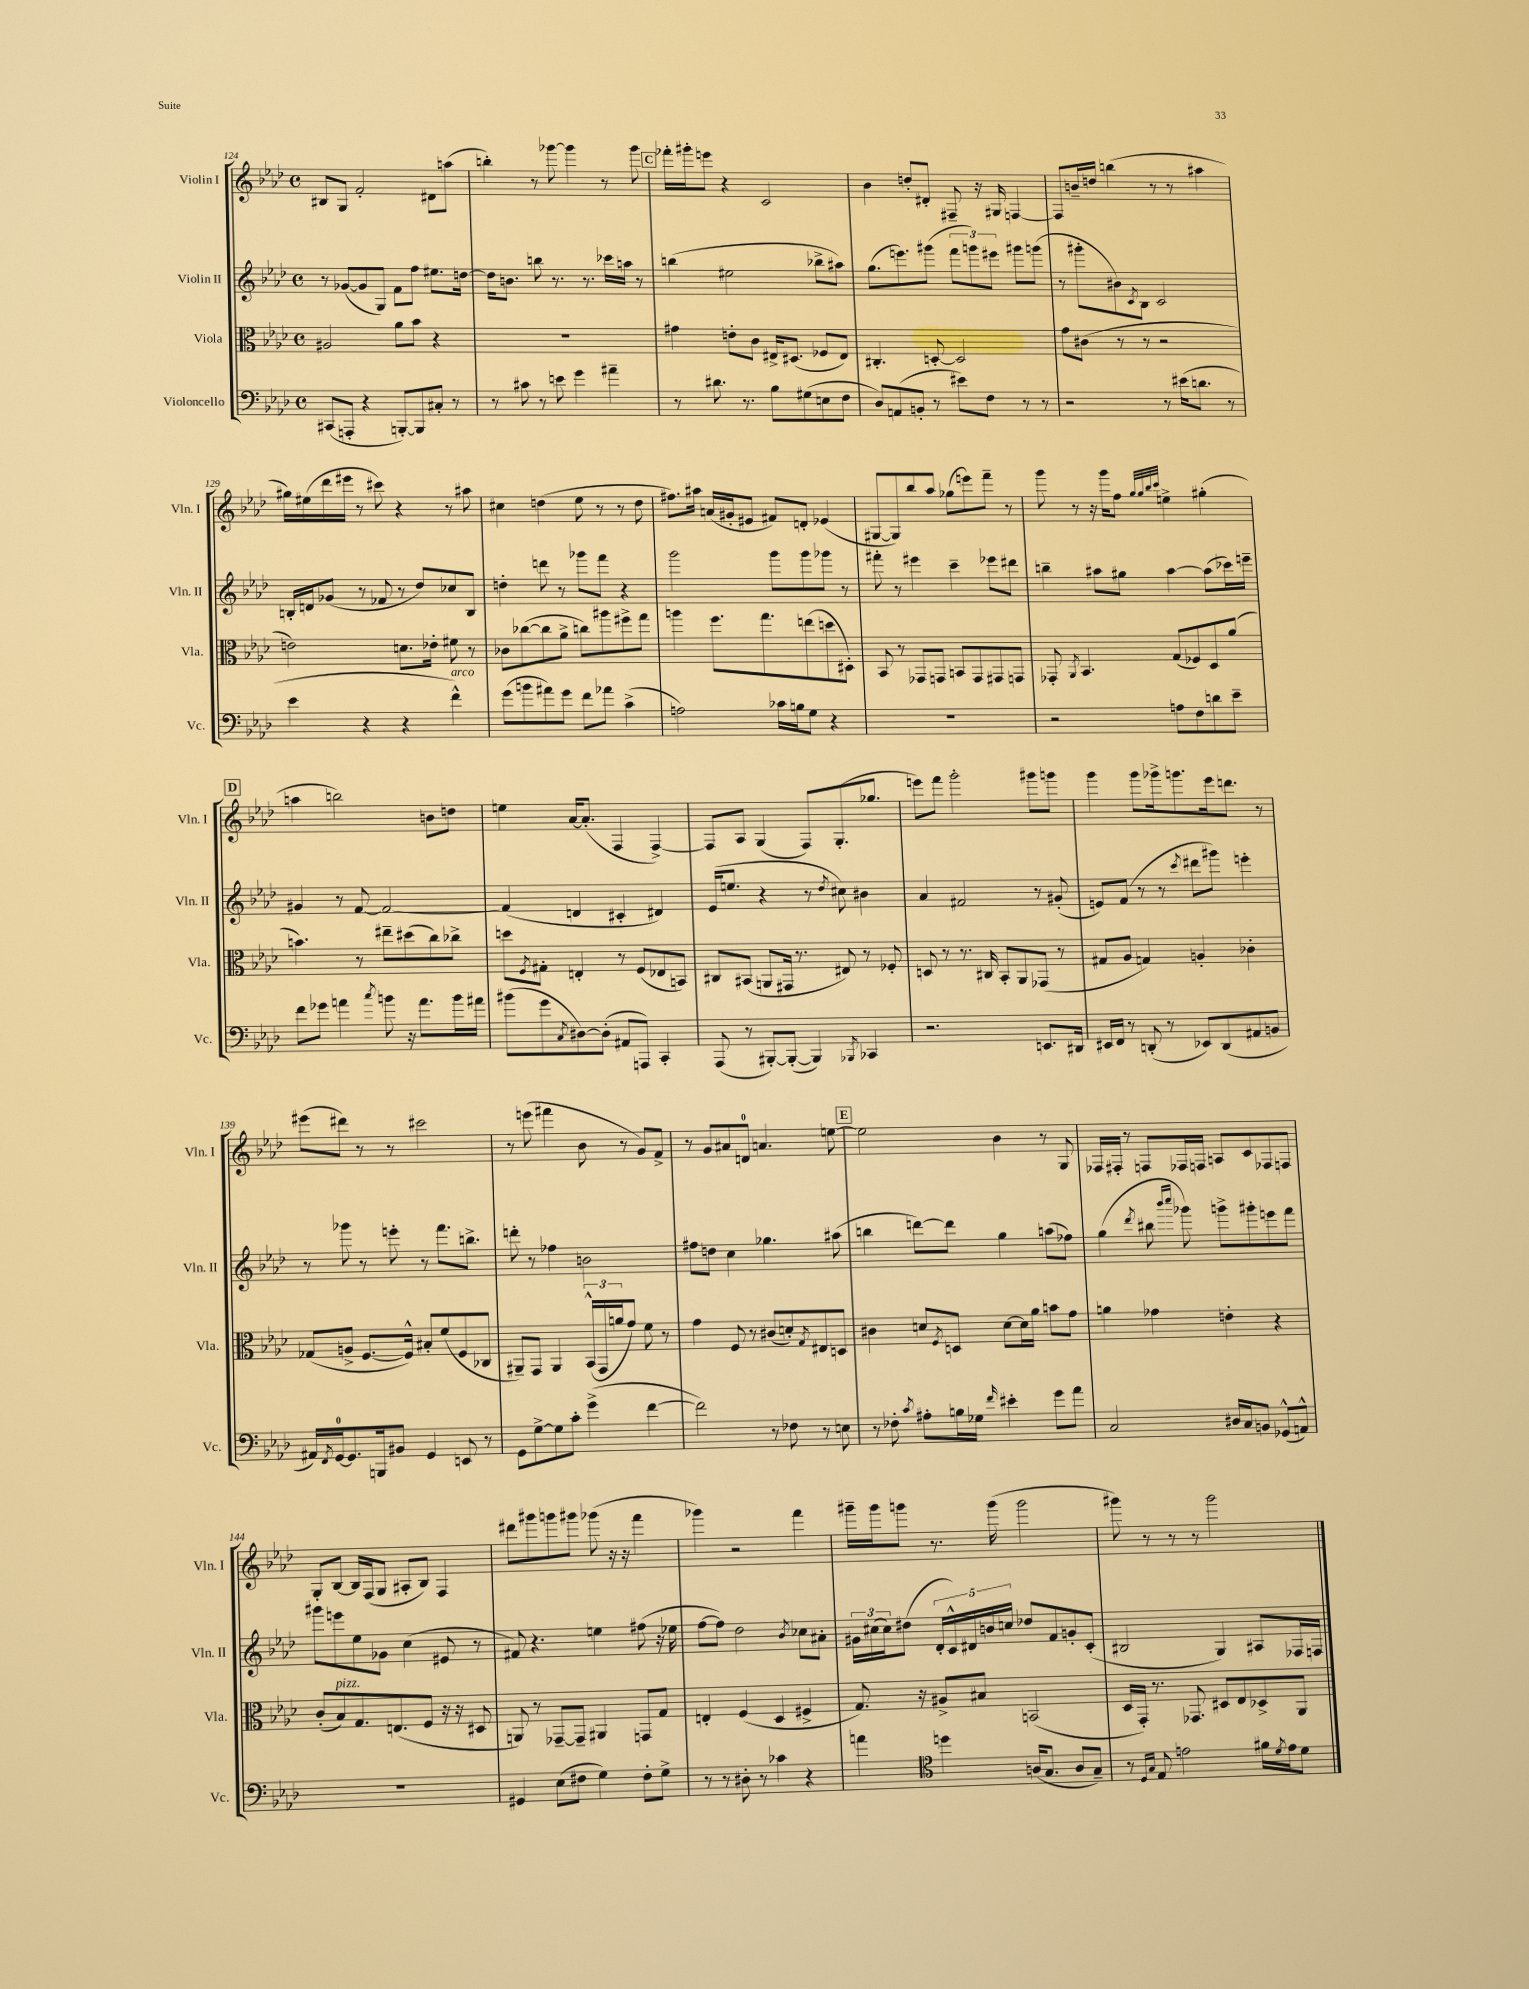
<<
\new StaffGroup <<
\new Staff = "s0" \with { instrumentName = "Violin I" shortInstrumentName = "Vln. I" } {
    \clef treble \key aes \major \defaultTimeSignature \time 4/4
    bis8 g8 f'2-. dis'8 a''8( |
    b''4-.) r8 ges'''8~ ges'''4 r8 ges'''8 |
    \mark \markup { \box "C" } fes'''16-. gis'''16-. e'''8 r4 c'2 |
    bes'4 d''8-. dis'8-. fis8-- r16 gis16 f4~ |
    f8 b'16-- d''16 b''4( r8 r8 ais''4 |
    gis''16) eis''16( des'''16 eis'''16 r8 cis'''8) r4 r8 ais''8 |
    cis''4 d''4( ees''8 r8 r8 d''8 |
    fis''8.) ais''16 a'16( gis'16-. eis'8 fis'8) d'8-. ees'4( |
    gis8~ gis8) bes''8 aes''8 ges''8( e'''8) f'''8-- r8 |
    g'''8 r8 r16 g'''16 f''8 \grace { g''32 g''32 bes''32 c'''32 } e''4-> gis''4-.( |
    \mark \markup { \box "D" } a''4 b''2) b'8 d''8 |
    e''4 aes'16~ aes'8.-.( f4 f4~->) |
    f8 aes8 g4( f8) g8.-.( ges''8. |
    e'''8) f'''8 g'''2-. gis'''8 g'''8 |
    g'''4 g'''8 ges'''16-> g'''8. ees'''16 d'''8. r8 |
    eis'''8( dis'''8) r8 r8 cis'''2 |
    r8 e'''8( fis'''4 bes'8 r8 g'8) f'8-> |
    r8 g'8 ais'8 d'8-0 a'4. e''8~ |
    \mark \markup { \box "E" } e''2 bes'4 r8 g8 |
    fes16 fis16-. r8 f8 fes16 f16 a8 c'8 fes8 f8 |
    g8-. bes8~ bes16 f16( g8 ais8-. bes8) f4 |
    dis'''8 gis'''8 g'''8 gis'''8 ges'''8( r16 r16 f'''4 |
    ges'''4) r2 f'''4 |
    gis'''16-- gis'''16 g'''8 r8. g'''16( g'''2 |
    gis'''8) r8 r8 r8 gis'''2 \bar "|." |
}
\new Staff = "s1" \with { instrumentName = "Violin II" shortInstrumentName = "Vln. II" } {
    \clef treble \key aes \major \defaultTimeSignature \time 4/4
    r8 ges'8~( ges'8 g8) f'8 f''8 eis''8. d''16~ |
    d''16 b'8. b''8 r8. r8. ces'''16 a''16 r8 |
    \mark \markup { \box "C" } b''4( eis''2 bes''8-> ais''8) |
    g''8.( e'''8.) gis'''8( \tuplet 3/2 { f'''8 g'''8) eis'''8 } gis'''8 g'''8( |
    r8 gis'''8-. bis'8) \acciaccatura { c'8 } bes8 c'2 |
    b16-. d'16 ges'8( r8 fes'8 r8 des''8) ces''8 b8 |
    d''4-. d'''8 r8 ges'''8 f'''8 r4 |
    g'''2 g'''8 g'''8 ges'''8 r8 |
    fis'''8-. r8 eis'''4 c'''4-- ees'''8 dis'''8 |
    b''4-- ais''8 gis''8 ais''4~ ais''8( ces'''16) e'''16-- |
    \mark \markup { \box "D" } gis'4 r8 f'8~ f'2~ |
    f'4( d'4 cis'4-. dis'4) |
    ees'16( e''8. r4 r8 \acciaccatura { des''8 } cis''8) bis'4 |
    aes'4 fis'2 r8 gis'8-.( |
    e'8) f'8( r8 r8 \acciaccatura { c'''8 } dis'''8 gis'''8) e'''4-. |
    r8 ges'''8 r8 e'''8-. r8 f'''8. b''8.-> |
    d'''8-. r8 fes''4 b'2 |
    fis''8 d''8 c''4 ges''4. ais''8( |
    \mark \markup { \box "E" } b''4 d'''8~) d'''8 g''4 a''8( fes''8) |
    g''4( \acciaccatura { des'''8 } bis''8 \grace { bes'''16 c''''16 } ges'''8) g'''8-> gis'''8-. e'''8 f'''8 |
    gis'''8 e'''8 ees''8 ges'8 c''4( eis'8 r8 |
    fis'8) r4. e''4 fis''8( r16 ees''16 |
    f''8~ f''8) des''2 \acciaccatura { bes'8 } ces''8 ais'8-. |
    \tuplet 3/2 { gis'16 cis''16( cis''16) } dis''8( \tuplet 5/4 { des'16-. c'16-^) dis'16 b'16 c''16 } des''8 f'8 g'8-. c'8-.( |
    bis2 g4) ais8 fes16 f16 \bar "|." |
}
\new Staff = "s2" \with { instrumentName = "Viola" shortInstrumentName = "Vla." } {
    \clef alto \key aes \major \defaultTimeSignature \time 4/4
    ais2 aes'8 bes'8 r4 |
    R1 |
    \mark \markup { \box "C" } gis'4 e'8-. c'8 eis16-> dis8.( fes8 eis8) |
    cis4.-. d8~-. d2 |
    g'8 cis'8( r8 r8 r2 |
    e'2) d'8. ees'16-. fis'8 r8 |
    ces'8 ces''8~( ces''8 aes'8-> c''8) ais''8 fis''8-> g''8 |
    a''4 f''8. g''8. e''8( d''8 dis8-.) |
    bes,8 r8 ges,8 g,8 b,8 g,8 gis,8 g,8 |
    ges,8-. \acciaccatura { aes,8 } bes,4. g8( fes8) des8 aes'8( |
    \mark \markup { \box "D" } b'4.) r8 eis''8-- dis''8( c''8) ces''8-> |
    d''8 \acciaccatura { f8 } gis8-. e4-. r8 f8( ees8 b,8) |
    cis8 bis,8( a,8 gis,16 r8. eis8) r8 fes8-. |
    d8 r8 r8. cis16 bes,8-. aes,8 ges,8( r8 |
    gis8 aes8 g4) a4-. ces'4-. |
    ges8( a8-> f8.~ f16-^) bis8-. f'8( f8 ces8 |
    ais,8--) g,8 ais,4 \tuplet 3/2 { bes,16-^( g,16 a'16 } g'8) f'8 r8 |
    g'4 f8 r8 cis'8( d'8-.) \acciaccatura { g8 } eis8 d8 |
    \mark \markup { \box "E" } cis'4 d'8 \acciaccatura { f8 } d8 d'8~ d'16 aes'16 b'8 g'8 |
    a'4 ges'4 e'4-. r4 |
    c'8-.( bes8^\markup { \italic "pizz." }) g8. e8.( f8 r16 r16 dis8 |
    a,8) r8 ges,8~-- ges,8-- ais,4 g,8 g8 |
    e4-. f4( des4 fis4-> |
    g8.) r16 ais8-> bis8 b,2( |
    des16 g,16-.) r8. ges,8. dis8 ees8 des8-> aes,8 \bar "|." |
}
\new Staff = "s3" \with { instrumentName = "Violoncello" shortInstrumentName = "Vc." } {
    \clef bass \key aes \major \defaultTimeSignature \time 4/4
    cis,8( a,,8-. r4 b,,8~-.) b,,8 cis8-. r8 |
    r8 cis'8 r8 e'8 g'4 ais'4-- |
    \mark \markup { \box "C" } r8 dis'8. r8. bes8 gis8( e8 f8 |
    des8) a,8( b,8-. r8 eis'8) f8 r8 r8 |
    r2 r8 eis'16( d'8. r8 |
    ees'4 r4 r4 f'4-^^\markup { \italic "arco" }) |
    g'8( b'8 ais'8) g'8 f'8 aes'8 c'4->( |
    a2) ces'16 b16 g8 r4 |
    R1 |
    r2 a8 f8 d'8 ees'8-- |
    \mark \markup { \box "D" } f'8 ges'8 a'4 \acciaccatura { c''8 } b'8 r16 a'8. b'16 ais'16 |
    bis'8( g'8 \acciaccatura { c8 } dis8~) dis8-.( ais,8 a,,8) c,4-. |
    aes,,8( r8 bis,,8~-.) bis,,8~-.( bis,,4) \acciaccatura { bes,,8 } ces,4 |
    r2. e,8. dis,16 |
    eis,16 f,16 r8 d,8-.( r8 ees,8) d,8( ais,8 b,8 |
    ais,16) \acciaccatura { f,8 } g,16-0~ g,8. b,,16 bis,8 g,4 e,8 r8 |
    g,8 g8~-> g8 c'8-. g'4->( f'4~ |
    f'2) r8 fes8 r8 e8 |
    \mark \markup { \box "E" } r8 fes8-. \acciaccatura { c'8 } ais8-. b16 ges16 \grace { f'16 } eis'4-. g'8 aes'8 |
    c2 dis16 c16 b,8 ges,8-^( a,8-^) |
    R1 |
    gis,4 ees8( fis8 g4) fis8-. g8-> |
    r8 r8 dis8-. r8 ces'4 r4 |
    a'4 \clef tenor d''4 a16( g8. a8 g8--) |
    r8 \grace { des16 g16 } ees8 e'2 fis'16 \acciaccatura { des'8 } e'16 des'8 \bar "|." |
}
>>
>>
\layout { \context { \Score currentBarNumber = #124 } }
